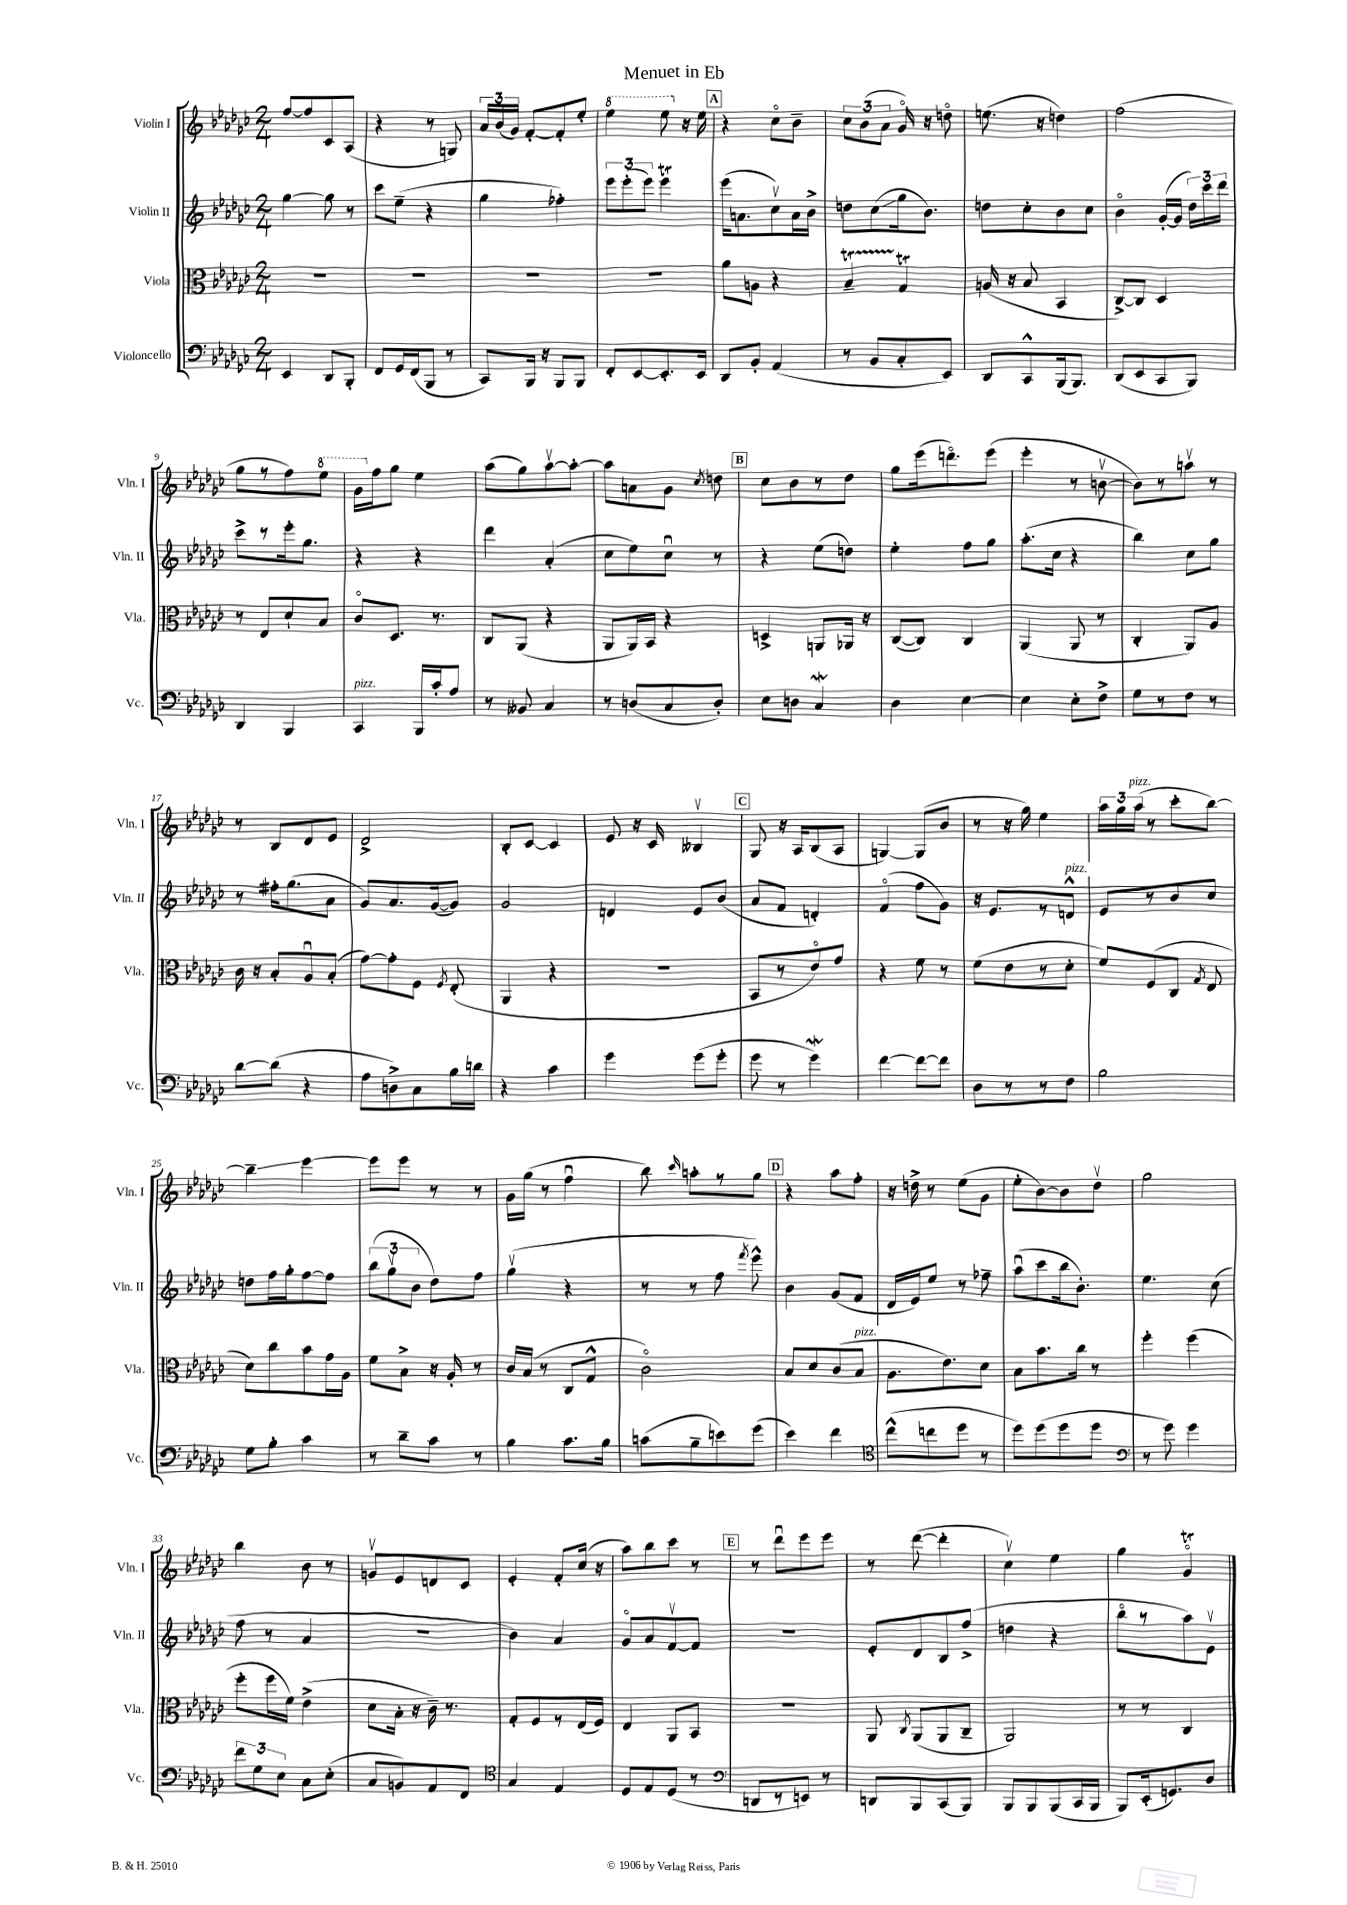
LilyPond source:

\header { title = "Menuet in Eb" }
<<
\new StaffGroup <<
\new Staff = "s0" \with { instrumentName = "Violin I" shortInstrumentName = "Vln. I" } {
    \clef treble \key ges \major \numericTimeSignature \time 2/4
    \autoBeamOff f''8[~ f''8 ces'8 aes8]( |
    r4 r8 g8) |
    \tuplet 3/2 { aes'16[ bes'16( ges'16]) } f'8[~-. f'8-. ees''8]-. |
    \ottava #1 ees'''4 ees'''8 \ottava #0 r16 ees''16 |
    \mark \markup { \box "A" } r4 ces''8[\flageolet bes'8]-- |
    \tuplet 3/2 { ces''8[ bes'8( aes'8] } ges'16\flageolet) r16 d''8\flageolet |
    e''8.( r16 d''4) |
    f''2( |
    ges''8[ r8 f''8) \ottava #1 ees'''8] |
    ges''16[ \ottava #0 f''16 ges''8] ees''4 |
    aes''8[( ges''8) aes''8~\upbow aes''8]~-. |
    aes''8[ a'8 ges'8] \acciaccatura { ces''8 } d''8 |
    \mark \markup { \box "B" } ces''8[ bes'8 r8 des''8] |
    ges''8[ ees'''16( d'''8.\flageolet) ees'''8]( |
    ees'''4-. r8 b'8~\upbow |
    b'8[) r8 a''8]\upbow r8 |
    r8 bes8[ des'8 ees'8] |
    des'2-> |
    bes8[-. ces'8]~ ces'4 |
    ees'8 r16 ces'16 beses4\upbow |
    \mark \markup { \box "C" } ges8 r16 aes16[ bes8( aes8] |
    g4~) g8[( bes'8] |
    r8 r16 ges''16) ees''4 |
    \tuplet 3/2 { aes''16[ ges''16 aes''16]^\markup { \italic "pizz." }( } r8 ces'''8[-. bes''8]~) |
    bes''4--\glissando ees'''4~ |
    ees'''8[ ees'''8] r8 r8 |
    ges'16[ ges''16]( r8 f''4\downbow |
    bes''8) \grace { ces'''16 } a''8[-. r8 ges''8] |
    \mark \markup { \box "D" } r4 aes''8[ f''8]-. |
    r16 d''16-> r8 ees''8[( ges'8] |
    ees''8[-. bes'8~) bes'8 des''8]\upbow |
    ges''2 |
    bes''4 bes'8 r8 |
    g'8[\upbow ees'8 d'8 ces'8] |
    ees'4-. f'8[-. ces''16]( r16 |
    aes''8[) bes''8 ces'''8] r8 |
    \mark \markup { \box "E" } r8 des'''8[\downbow ees'''8 ees'''8] |
    r8 des'''8~( des'''4-. |
    ces''4\upbow) ees''4 |
    ges''4 ges'4\flageolet\trill \bar "|." |
}
\new Staff = "s1" \with { instrumentName = "Violin II" shortInstrumentName = "Vln. II" } {
    \clef treble \key ges \major \numericTimeSignature \time 2/4
    \autoBeamOff ges''4~ ges''8 r8 |
    ces'''8[ ees''8]--( r4 |
    ges''4 fes''4-.) |
    \tuplet 3/2 { ees'''8[ ees'''8-.( ees'''8]) } ees'''4\trill |
    \mark \markup { \box "A" } ees'''16[( a'8. ces''8\upbow) a'16 bes'16]-> |
    d''8[ ces''8\glissando( ges''16 bes'8.]) |
    d''8[ ces''8-. bes'8 ces''8] |
    bes'4\flageolet ges'16[~-.( ges'16] \tuplet 3/2 { des''16[) ces'''16 des'''16] } |
    ces'''8[-> r8 ees'''16-. ges''8.] |
    r4 r4 |
    des'''4 aes'4-.( |
    ces''8[ ees''8) ces''8]\downbow r8 |
    \mark \markup { \box "B" } r4 ees''8[( d''8]) |
    ees''4-. f''8[ ges''8] |
    aes''8.[-.( ces''16] r4 |
    bes''4) ces''8[ ges''8] |
    r8 fis''16[-. ges''8.( aes'8] |
    ges'8[) aes'8. ges'16~( ges'8]) |
    ges'2 |
    d'4 ees'8[ bes'8]( |
    \mark \markup { \box "C" } aes'8[ f'8] d'4-.) |
    f'4\flageolet( f''8[ ges'8]) |
    r16 ees'8.[ r8 d'8]-^^\markup { \italic "pizz." } |
    ees'8[ r8 bes'8 ces''8] |
    d''8[ f''16 ges''16-. f''8~ f''8] |
    \tuplet 3/2 { bes''8[( ges''8\upbow bes'8] } des''8[) f''8] |
    ges''4\upbow( r4 |
    r8 r8 f''8 \acciaccatura { f'''8 } ees'''8-^) |
    \mark \markup { \box "D" } bes'4 ges'8[( f'8] |
    des'16[ ees'16) ees''8] r8 fes''8-- |
    aes''8[\downbow( ces'''8 bes''16 bes'8.]-.) |
    ees''4. ces''8( |
    f''8 r8 aes'4 |
    R2 |
    bes'4) aes'4 |
    ges'8[\flageolet aes'8 f'8~\upbow f'8] |
    \mark \markup { \box "E" } r2 |
    ees'8[-. des'8 bes8 f''8]->( |
    d''4 r4 |
    bes''8[\flageolet r8 aes''8) ees'8]\upbow \bar "|." |
}
\new Staff = "s2" \with { instrumentName = "Viola" shortInstrumentName = "Vla." } {
    \clef alto \key ges \major \numericTimeSignature \time 2/4
    \autoBeamOff R2 |
    R2 |
    R2 |
    R2 |
    \mark \markup { \box "A" } aes'8[ a8] r4 |
    bes4--\startTrillSpan ges4\trill\stopTrillSpan |
    a16( r16 bes8 bes,4 |
    ces8[~->) ces8] des4 |
    r8 ees8[ des'8-! bes8] |
    ces'8[\flageolet des8.] r8. |
    ces8[ aes,8]( r4 |
    aes,8[ aes,16) bes,16] r4 |
    \mark \markup { \box "B" } d4-> a,8[ aes,16] r16 |
    ces8[~( ces8]) ces4 |
    aes,4( aes,8 r8 |
    ces4-. aes,8[) aes8] |
    ces'16 r16 bes8[-. aes8\downbow bes8]-.( |
    ges'8[~) ges'8-. f8] \acciaccatura { f8 } ees8-.( |
    aes,4 r4 |
    R2 |
    \mark \markup { \box "C" } bes,8[ r8 ees'8\flageolet) ges'8] |
    r4 f'8 r8 |
    f'8[( ees'8 r8 des'8]-. |
    f'8[) f8( ces8] \acciaccatura { ges8 } ees8 |
    des'8[) ces''8 bes'8 ges'16 aes16] |
    f'8[ bes8]-> r16 aes16-. r8 |
    ces'16[ bes16]( r8 ces8[ ges8]-^ |
    ces'2\flageolet) |
    \mark \markup { \box "D" } bes8[ des'8 ces'8( bes8]^\markup { \italic "pizz." } |
    aes8.[ ees'8.) des'8] |
    bes8[ bes'8. ces''16] r8 |
    f''4-. f''4( |
    f''8[-. f''16 f'16]) ees'4->( |
    des'8[ bes16]-. r16 ces'16--) r8. |
    ges8[-. f8 r8 ees16( f16]) |
    ees4 aes,8[ bes,8] |
    \mark \markup { \box "E" } r2 |
    aes,8 \acciaccatura { ces8 } aes,8[( aes,8 ces8]-- |
    aes,2) |
    r8 r8 ces4 \bar "|." |
}
\new Staff = "s3" \with { instrumentName = "Violoncello" shortInstrumentName = "Vc." } {
    \clef bass \key ges \major \numericTimeSignature \time 2/4
    \autoBeamOff ees,4 des,8[ bes,,8]-. |
    f,8[ ges,16 f,16( bes,,8] r8 |
    ces,8[) bes,,16] r16 bes,,8[ bes,,8] |
    f,8[-. ees,8~ ees,8.-. ees,16] |
    \mark \markup { \box "A" } des,8[ bes,8]-. aes,4( |
    r8 bes,8[ ces8-. ees,8]) |
    des,8[ ces,8-^ bes,,16( bes,,8.]) |
    des,8[( ees,8 ces,8 bes,,8]) |
    des,4 bes,,4 |
    ces,4^\markup { \italic "pizz." } bes,,16[ ces'16-. aes8] |
    r8 beses,8 ces4 |
    r8 d8[( ces8 d8]-.) |
    \mark \markup { \box "B" } ees8[ d8] ces4\mordent |
    des4 ees4~ |
    ees4 ees8[-. f8]-> |
    ges8[ r8 f8] r8 |
    des'8[~ des'8]( r4 |
    aes8[ d8->) ces8 bes16 d'16] |
    r4 ces'4 |
    ges'4 ges'8[( ges'8]-. |
    \mark \markup { \box "C" } ges'8 r8 ges'4\mordent) |
    f'4~ f'8[~ f'8] |
    des8[ r8 r8 f8] |
    bes2 |
    ges8[ bes8]-. ces'4 |
    r8 des'8[-- ces'8] r8 |
    bes4 ces'8.[ bes16] |
    c'8[( bes8-- e'8) ges'8]( |
    \mark \markup { \box "D" } ees'4) f'4 |
    \clef tenor ces''8[-^( c''8 des''8] r8 |
    des''8[) des''8( des''8 des''8] |
    \clef bass r8 ges'8) ges'4 |
    \tuplet 3/2 { f'8[ ges8 ees8] } ces8[ ees8]-.( |
    ces8[ b,8) aes,8 f,8] |
    \clef tenor ges4 ees4 |
    des8[ ees8 des8]( r8 |
    \mark \markup { \box "E" } \clef bass d,8[ r8 e,8]) r8 |
    d,8[ bes,,8 ces,8( bes,,8]) |
    bes,,8[ bes,,8 bes,,8( ces,16 bes,,16] |
    bes,,8[) ees,16-.( g,8.) des8] \bar "|." |
}
>>
>>
